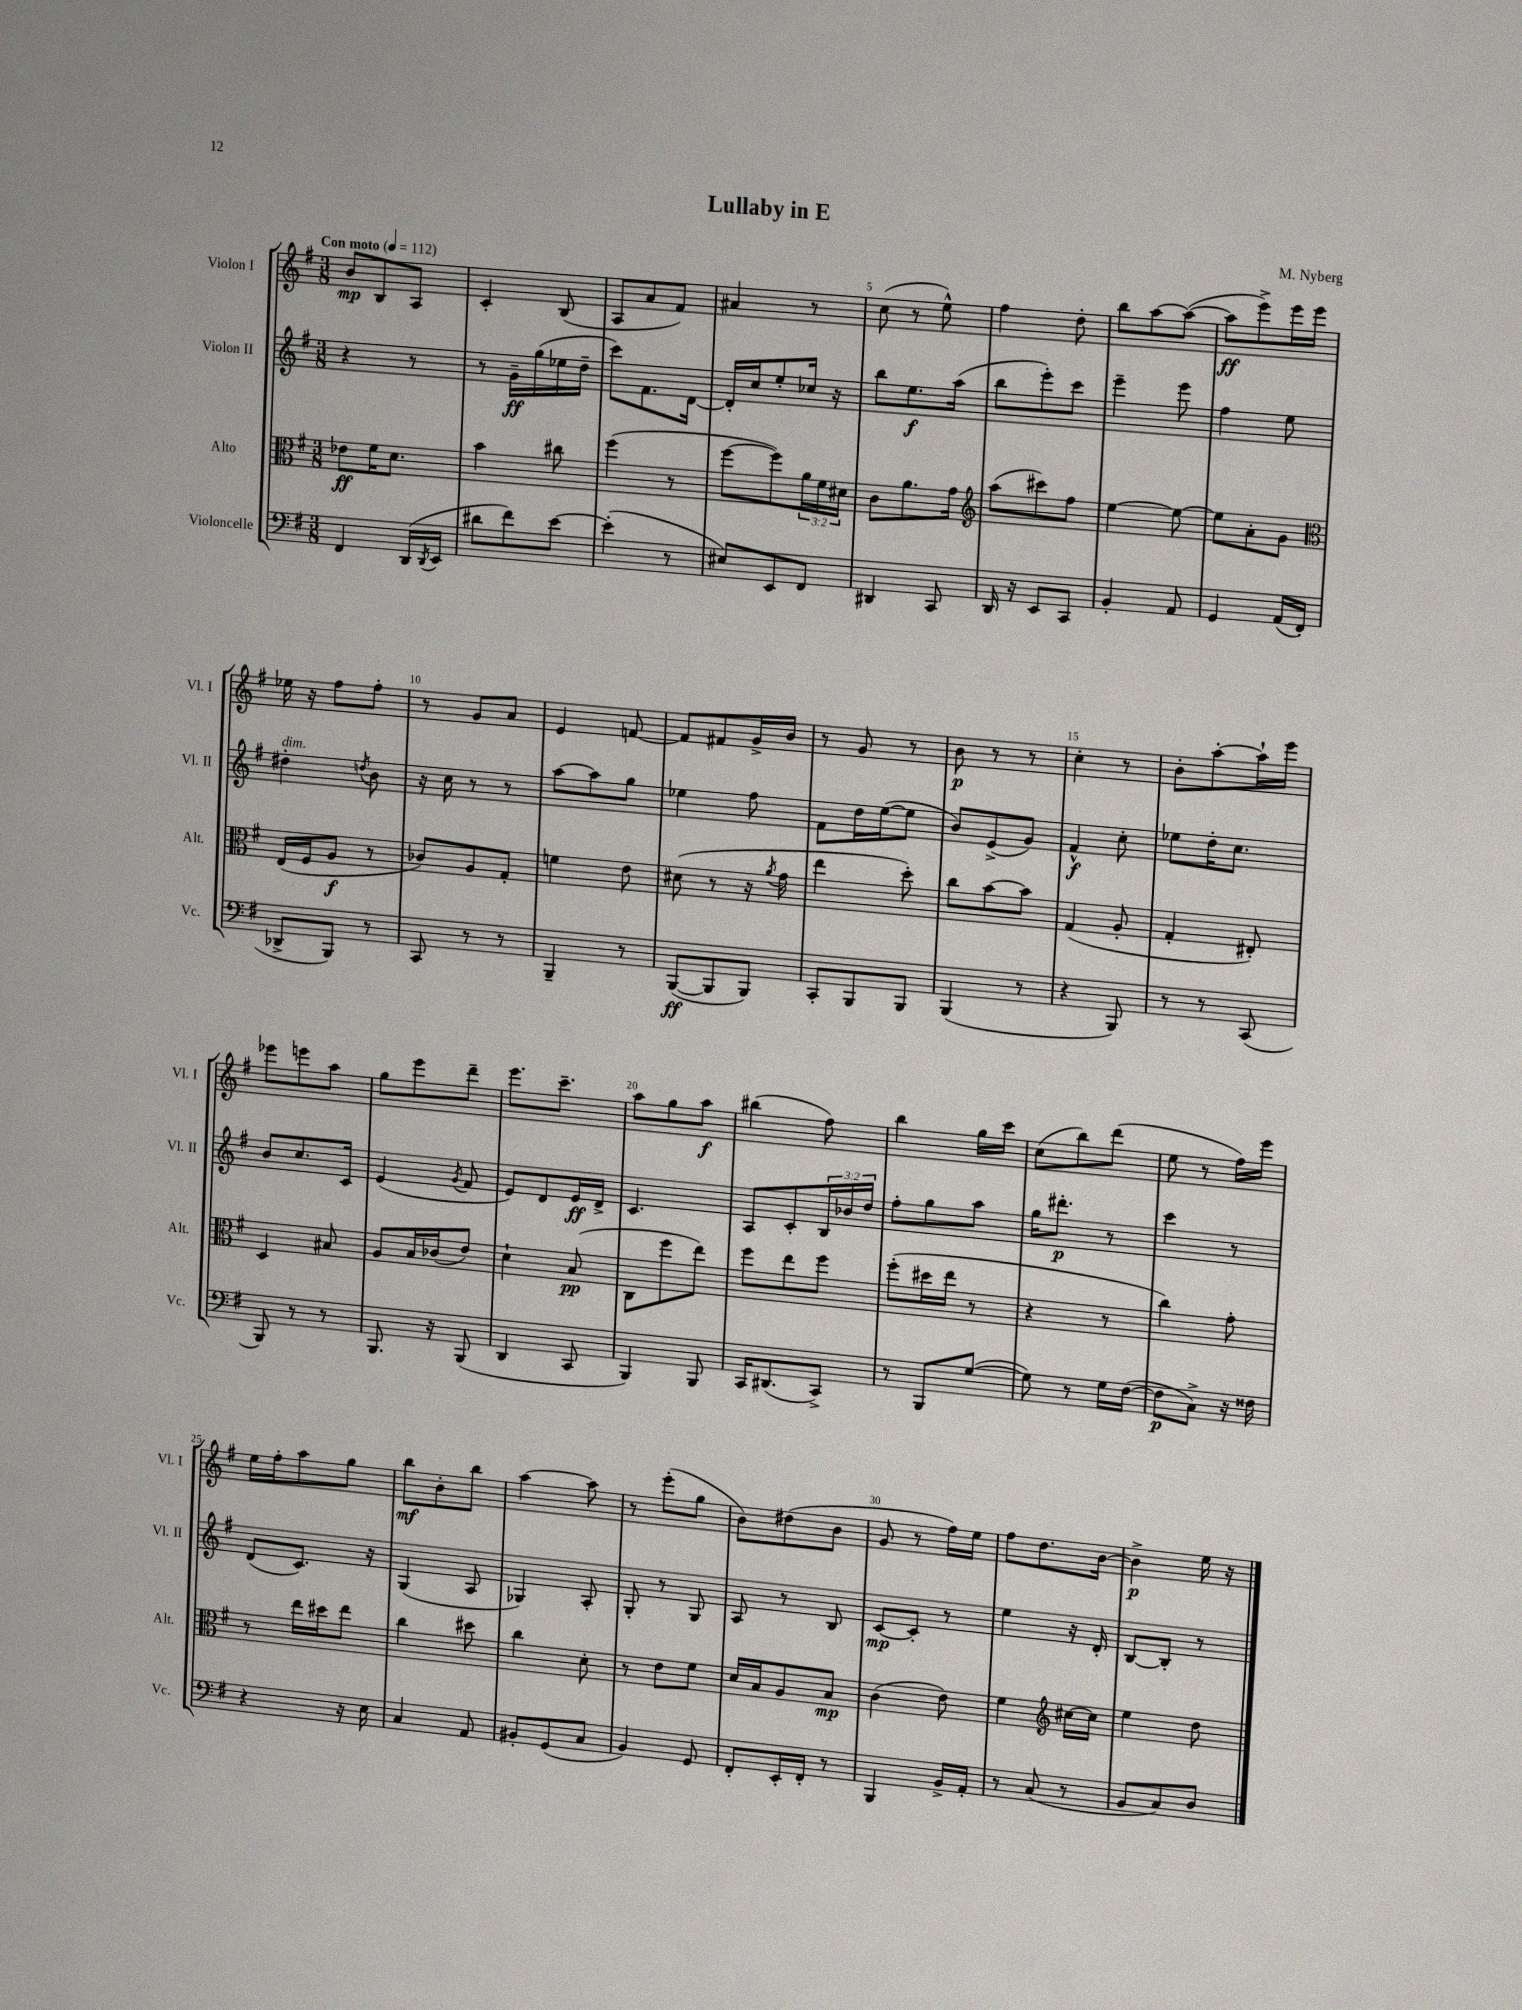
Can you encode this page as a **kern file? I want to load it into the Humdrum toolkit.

**kern	**kern	**kern	**kern
*staff4	*staff3	*staff2	*staff1
*clefF4	*clefC3	*clefG2	*clefG2
*k[f#]	*k[f#]	*k[f#]	*k[f#]
*M3/8	*M3/8	*M3/8	*M3/8
*MM112	*MM112	*MM112	*MM112
4FF#/	8e-\L	4r	8b/L
.	16f#\K	.	8B/
.	8.d\J	.	.
(16DD/LL	.	8r	8A/J
8qDD/	.	.	.
16EE/JJ	.	.	.
=	=	=	=
8d#\L	4b\	8r	4c'/
8f#\)	.	16g~\LL	.
.	.	(16gg\	.
[8e\J	8cc#\	16ee-\	(8B/
.	.	16dd~\JJ	.
=	=	=	=
(4e'\]	(4ff#\	8ccc\L)	8A/L
.	.	8.f#\	8a/
8r	8r	.	8f#/J)
.	.	[16d\Jk	.
=	=	=	=
8E#/L)	[8ff#\L	16d'/]LL	4a#/
.	.	16cc/J	.
8EE/	8ff#\])	8ee'/	.
8FF#/J	24a\L	16cc-/Jk	8r
.	24f#\	.	.
.	.	16r	.
.	24d#\JJ	.	.
=	=	=	=
4DD#/	8c\L	8bb\L	(8cc\
.	8.a\	8.ee\	8r
8CC/	.	.	8ee^^\)
.	16g\Jk	(16aa\Jk	.
=	=	=	=
*	*clefG2	*	*
16DD/	(8aa\L	8bb\L	4ff#\
16r	.	.	.
8EE/L	8ccc#\)	8eee'\)	.
8CC/J	8ff#\J	8ccc\J	8dd'\
=	=	=	=
4BB'/	[4ee\	4eee~\	8bb\L
.	.	.	[8aa\
8AA/	8ee\_	8eee\	(8aa\_J
=	=	=	=
4GG/	8ee\]L	4ff#\	8aa\]L
.	8a'\	.	8eee^\)
(16AA/LL	8g\J	8ee\	16eee\L
16FF#'/JJ	.	.	16eee\JJ
=	=	=	=
*	*clefC3	*	*
8DD-^/L	(16E/LL	4dd#'\	16ee-\
.	16F#/J	.	16r
8BBB/J)	8A/J	.	8ff#\L
.	.	8qdd/	.
8r	8r	8b\	8ff#'\J
=	=	=	=
8CC/	8c-/L)	16r	8r
.	.	16cc\	.
8r	8A/	8r	8g/L
8r	8G'/J	8r	8a/J
=	=	=	=
4BBB~/	4f\	[8aa\L	4e/
.	.	8aa\]	.
8r	8e\	8gg\J	[8f/
=	=	=	=
([8BBB/L	(8d#\	4ee-\	8f/]L
8BBB/]	8r	.	8f#/
8BBB/J)	16r	8ff#\	16g^/L
.	8qa/	.	.
.	16g\	.	16b/JJ
=	=	=	=
8CC'/L	4ee\	8f#\L	8r
8BBB/	.	16dd\L	8g/
.	.	([16ee\J	.
8BBB/J	8dd'\)	8ee\]J	8r
=	=	=	=
(4BBB/	8cc\L	8b/L)	8b\
.	[8b\	(8e^/	8r
8r	8b\]J	8g/J)	8r
=	=	=	=
4r	(4G/	4f#^^/	4cc'\
8BBB/)	8A'/	8cc'\	8r
=	=	=	=
8r	4G'/	8ee-\L	8b'\L
8r	.	16dd'\K	[8aa'\
.	.	8.cc\J	.
(8CC/	8E#'/)	.	16aa`\]L
.	.	.	16eee\JJ
=	=	=	=
8BBB/)	4D/	8b/L	8eee-\L
8r	.	8.cc/	8eee\
8r	8B#/	.	8aa\J
.	.	16c/Jk	.
=	=	=	=
8.BBB/	8A/L	(4e/	8gg\L
.	16B/L	.	8eee\
16r	(16c-/J	.	.
.	.	8qg/	.
(8BBB/	8e/J)	8f#/	8ddd~\J
=	=	=	=
4DD/	4d`\	8e/L)	8.eee\L
.	.	8d/	.
.	.	.	8.ccc~\J
8CC/	(8B/	16e/L	.
.	.	16d^/JJ	.
=	=	=	=
4BBB/)	8C\L	4.c/	8aa\L
.	8ff#\	.	8gg\
8BBB/	8ee\J)	.	8aa\J
=	=	=	=
16CC/LK	8ff#\L	8A/L	(4bb#\
(8.DD#/	.	.	.
.	8ee\	8c'/	.
8CC^/J)	8ff#\J	24B/L	8ff#\)
.	.	24b-/	.
.	.	24dd/JJ	.
=	=	=	=
8r	(8ff#'\L	8ff#'\L	4bb\
8BBB/L	16dd#\L	8gg\	.
.	16ee\JJ	.	.
([8G/J	8r	8aa\J	16gg\LL
.	.	.	16ccc\JJ
=	=	=	=
8G\])	4r	16gg\LK	(8cc\L
.	.	8.ddd#'\J	.
8r	.	.	8bb\)
16G\LL	8r	8r	(8ddd\J
([16F#\JJ	.	.	.
=	=	=	=
8F#\]L	4cc\)	4ccc\	8ee\
8C^\J)	.	.	8r
16r	8g'\	8r	16ff#\LL)
16F##\	.	.	16eee\JJ
=	=	=	=
4r	8r	(8d/L	16ee\LL
.	.	.	16ff#'\J
.	16ee\LL	8.c/J)	8aa\
.	16dd#\J	.	.
16r	8ee\J	.	8gg\J
16E\	.	16r	.
=	=	=	=
4C/	4cc\	(4G/	8bb\L
.	.	.	8b'\
8AA/	8dd#\	8A/	8bb\J
=	=	=	=
8BB#'/L	4cc\	4G-/)	[4aa\
(8GG/	.	.	.
8C/J	8d'\	8A'/	8aa\]
=	=	=	=
4BB/)	8r	8G'/	8r
.	8e\L	8r	(8eee'\L
8GG/	8f#\J	8G/	8gg\J
=	=	=	=
8FF#'/L	16d/LL	8A/	8b\L)
.	16B/J	.	.
16EE'/L	8A/	8r	(8dd#\
16FF#'/JJ	.	.	.
8r	8B/J	8B/	8b\J
=	=	=	=
4BBB/	(4c\	[8c/L	8g/
.	.	8c'/]J	8r
16BB^/LL	8e\)	8r	16ff#\LL)
16AA'/JJ	.	.	16ee\JJ
=	=	=	=
8r	4f#\	4ee\	8ff#\L
(8C/	.	.	8.dd\
*	*clefG2	*	*
8r	[16cc#\LL	16r	.
.	16cc#\]JJ	16d'/	[16b\Jk
=	=	=	=
8BB/L	4ee\	[8B/L	4b^\]
8C/)	.	8B'/]J	.
8D/J	8dd\	8r	16ee\
.	.	.	16r
==	==	==	==
*-	*-	*-	*-
